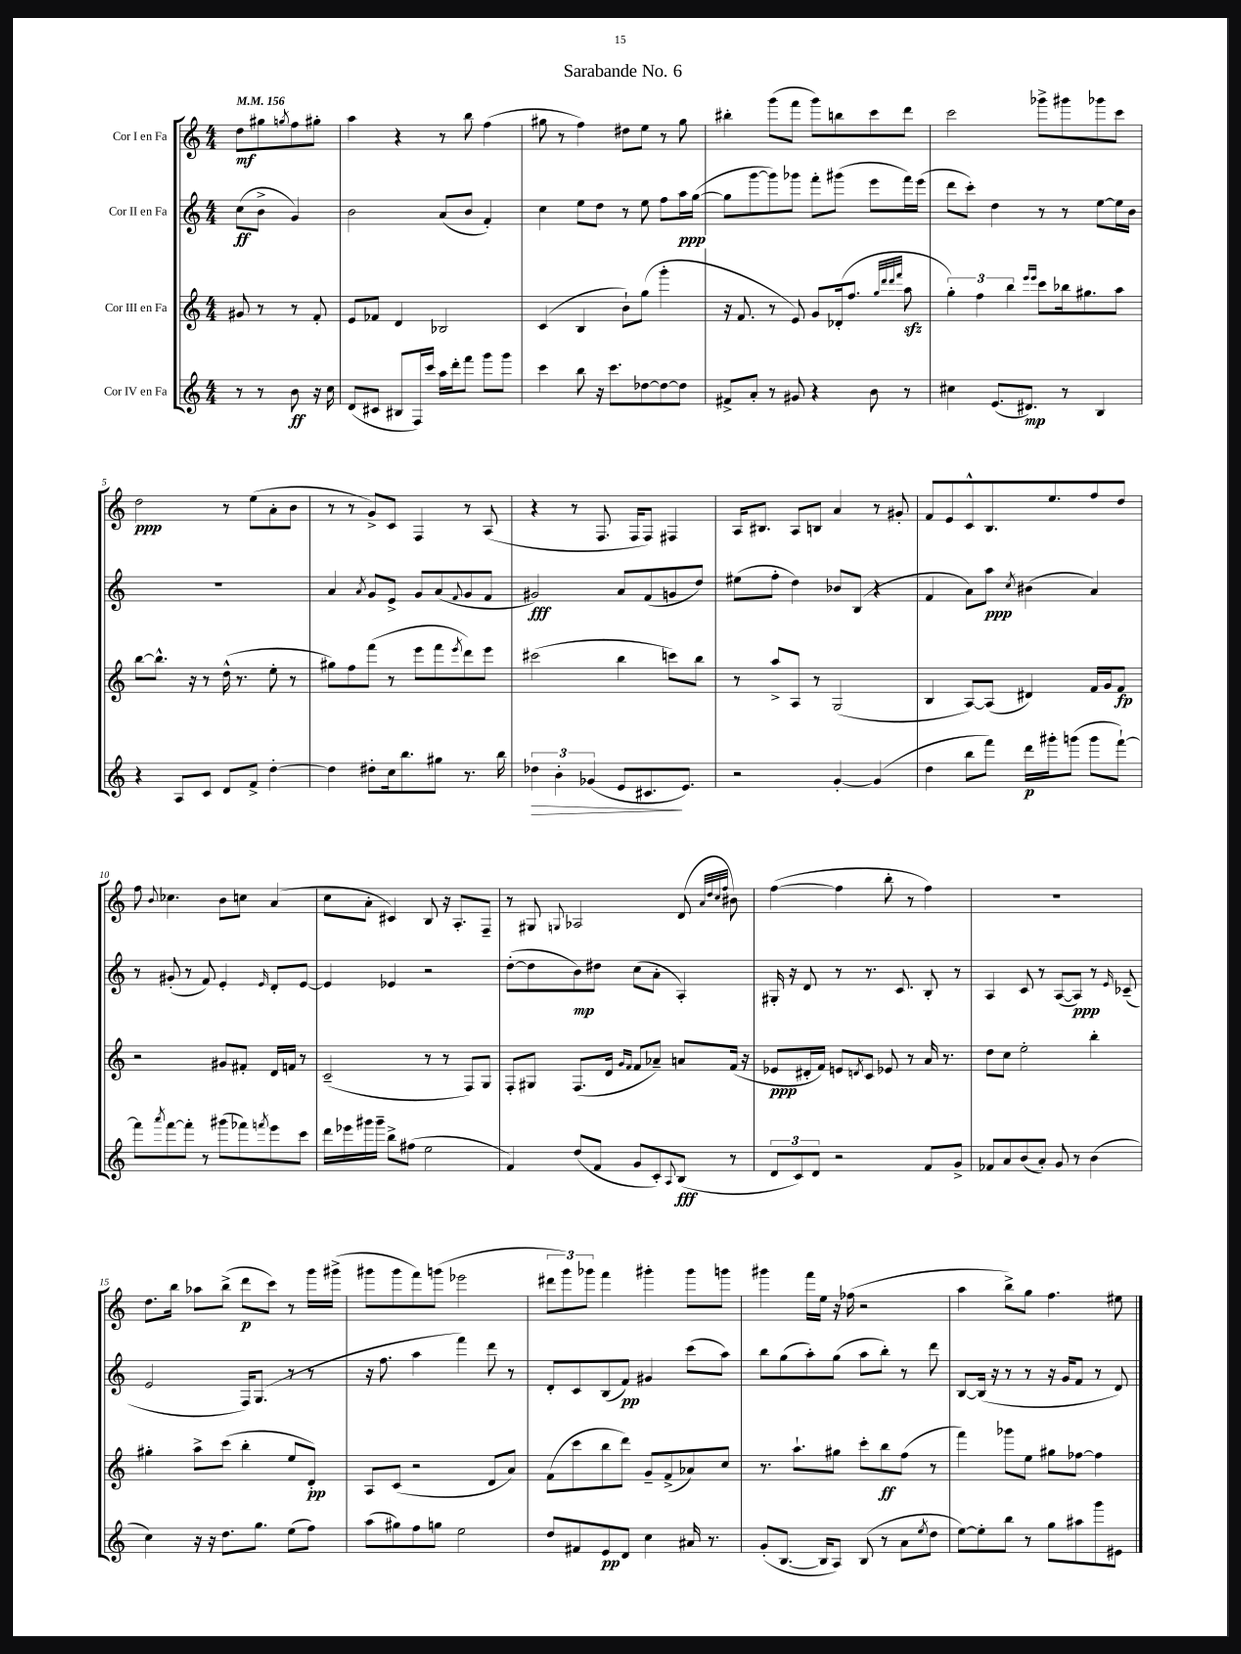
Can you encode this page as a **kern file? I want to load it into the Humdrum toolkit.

**kern	**dynam	**kern	**dynam	**kern	**dynam	**kern	**dynam
*part4	*part4	*part3	*part3	*part2	*part2	*part1	*part1
*staff4	*staff4	*staff3	*staff3	*staff2	*staff2	*staff1	*staff1
*I"Cor IV en Fa	*	*I"Cor III en Fa	*	*I"Cor II en Fa	*	*I"Cor I en Fa	*
*clefG2	*	*clefG2	*	*clefG2	*	*clefG2	*
*k[]	*	*k[]	*	*k[]	*	*k[]	*
*M4/4	*	*M4/4	*	*M4/4	*	*M4/4	*
*MM156	*	*MM156	*	*MM156	*	*MM156	*
=	=	=	=	=	=	=	=
8r	.	8g#X/	.	(8cc\L	ff	8dd\L	mf
8r	.	8r	.	8b^\J	.	8gg#X\	.
.	.	.	.	.	.	8qggn/	.
8b\	ff	8r	.	4g/)	.	8ff\	.
16r	.	8f'/	.	.	.	8gg#X'\J	.
16cc\	.	.	.	.	.	.	.
=1	=1	=1	=1	=1	=1	=1	=1
(8d/L	.	8e/L	.	2b\	.	4aa\	.
8c#X/J	.	8f-X/J	.	.	.	.	.
8B#X/L	.	4d/	.	.	.	4r	.
16F/L)	.	.	.	.	.	.	.
16ccc/JJ	.	.	.	.	.	.	.
16aa\LL	.	2B-X/	.	(8a/L	.	8r	.
16ddd'\J	.	.	.	.	.	.	.
8fff\J	.	.	.	8b/J	.	8bb\	.
8ggg\L	.	.	.	4f'/)	.	(4ff\	.
8ggg\J	.	.	.	.	.	.	.
=2	=2	=2	=2	=2	=2	=2	=2
4ccc\	.	(4c/	.	4cc\	.	8gg#X\	.
.	.	.	.	.	.	8r	.
8bb\	.	4B/	.	8ee\L	.	4ff\)	.
16r	.	.	.	8dd\J	.	.	.
8.ccc\L	.	.	.	.	.	.	.
.	.	8b`\L)	.	8r	.	8dd#X\L	.
[8dd-X\	.	(8gg\J	.	8ee\	.	8ee\J	.
8dd-\_	.	4ggg'\	.	8ff\L	.	8r	.
8dd-\J]	.	.	.	16aa\L	ppp	8gg#\	.
.	.	.	.	([16gg\JJ	.	.	.
=3	=3	=3	=3	=3	=3	=3	=3
8f#X^/L	.	16r	.	8gg\L]	.	4bb#X'\	.
.	.	8.f/	.	.	.	.	.
8a'/J	.	.	.	[8ggg\	.	.	.
8r	.	8r	.	8ggg\])	.	(8ggg\L	.
8g#X/	.	8e/)	.	8ggg-X\J	.	8fff\J	.
4r	.	8g/L	.	8fff'\L	.	8ggg\L)	.
.	.	(16d-X'/k	.	(8ggg#X\J	.	8bbn\	.
.	.	8.ff/J	.	.	.	.	.
8b\	.	.	.	8eee\L	.	8ccc\	.
.	.	32qqgg/LLL	.	.	.	.	.
.	.	32qqddd/	.	.	.	.	.
.	.	32qqddd/	.	.	.	.	.
.	.	32qqfff/JJJ	.	.	.	.	.
8r	.	8aazz\	.	16fff\L)	.	8ddd\J	.
.	.	.	.	(16eee\JJ	.	.	.
=4	=4	=4	=4	=4	=4	=4	=4
4cc#X\	.	6gg'\)	.	8ddd\L	.	2ccc\	.
.	.	.	.	8ccc'\J)	.	.	.
.	.	6ff\	.	.	.	.	.
(8.e/L	.	.	.	4dd\	.	.	.
.	.	6bb\	.	.	.	.	.
8.d#X/J)	mp	.	.	.	.	.	.
.	.	16qqeee/LL	.	.	.	.	.
.	.	16qqeee/JJ	.	.	.	.	.
.	.	8ccc\L	.	8r	.	8ggg-X^\L	.
8r	.	16bb-X\k	.	8r	.	8ggg#X\	.
.	.	8.gg#X\	.	.	.	.	.
4B/	.	.	.	[8ee\L	.	8ggg-X\	.
.	.	8aa\J	.	16ee\L]	.	8ccc\J	.
.	.	.	.	16b\JJ	.	.	.
!!LO:LB:g=z
=5	=5	=5	=5	=5	=5	=5	=5
4r	.	[8bb\L	.	1r	.	2dd\	ppp
.	.	8.bb^^\J]	.	.	.	.	.
8A/L	.	.	.	.	.	.	.
.	.	16r	.	.	.	.	.
8c/J	.	8r	.	.	.	.	.
8d/L	.	(16dd^^\	.	.	.	8r	.
.	.	8.r	.	.	.	.	.
8f^/J	.	.	.	.	.	(8ee\L	.
[4dd'\	.	8ee'\	.	.	.	8a'\	.
.	.	8r	.	.	.	8b\J	.
=6	=6	=6	=6	=6	=6	=6	=6
4dd\]	.	8gg#X\L)	.	4a/	.	8r	.
.	.	8ff\	.	.	.	8r	.
.	.	.	.	8qa/	.	.	.
8dd#X'\L	.	(8fff\J	.	8g/L	.	8g^/L)	.
16cc\k	.	8r	.	8e^/J	.	8c/J	.
8.bb\	.	.	.	.	.	.	.
.	.	8eee\L	.	8g/L	.	4F/	.
8gg#X\J	.	8fff\	.	(8a/	.	.	.
.	.	8qeee/	.	8qqf/	.	.	.
8.r	.	8ddd\)	.	8g/	.	8r	.
.	.	8eee\J	.	8f/J	.	(8A/	.
16bb\	.	.	.	.	.	.	.
=7	=7	=7	=7	=7	=7	=7	=7
!	!LO:HP:b	!	!	!	!	!	!
6dd-X\	>	(2ccc#X\	.	2g#X/)	fff	4r	.
6b'\	.	.	.	.	.	.	.
.	.	.	.	.	.	8r	.
(6g-X/	.	.	.	.	.	.	.
.	.	.	.	.	.	8.F/	.
8e/L	.	4bb\	.	8a/L	.	.	.
.	.	.	.	.	.	16F/KL	.
8.c#X/	.	.	.	(8f/	.	8F/J)	.
.	.	8cccn\L)	.	8gn/	.	4F#X/	.
8.e/J)	]	.	.	.	.	.	.
.	.	8bb\J	.	8dd/J)	.	.	.
=8	=8	=8	=8	=8	=8	=8	=8
2r	.	8r	.	(8ee#X\L	.	16A/KL	.
.	.	.	.	.	.	8.B#X/J	.
.	.	8aa^/L	.	8ff'\J	.	.	.
.	.	8A/J	.	4dd\)	.	8A/L	.
.	.	8r	.	.	.	8Bn/J	.
[4g'/	.	(2G/	.	8b-X/L	.	4a/	.
.	.	.	.	(8B/J	.	.	.
(4g/]	.	.	.	4r	.	8r	.
.	.	.	.	.	.	8g#X'/	.
=9	=9	=9	=9	=9	=9	=9	=9
4dd\	.	4B/	.	4f/	.	8f/L	.
.	.	.	.	.	.	8e/	.
8bb\L	.	[8A/L)	.	8a\L)	.	8c^^/	.
8fff\J)	.	(8A/J]	.	8aa\J	ppp	8.B/	.
.	.	.	.	8qcc/	.	.	.
16ddd\LL	p	4d#X/)	.	(4b#X\	.	.	.
16ggg#X'\J	.	.	.	.	.	8.ee/	.
(8gggn\J	.	.	.	.	.	.	.
8ggg\L	.	16f/LL	.	4a/)	.	8ff/	.
.	.	16g/J	.	.	.	.	.
[8fff`\J)	.	8f/J	fp	.	.	8dd/J	.
!!LO:LB:g=z
=10	=10	=10	=10	=10	=10	=10	=10
8fff\L]	.	2r	.	8r	.	8ff\	.
8qaaa/	.	.	.	.	.	8qqb/	.
[8fff\	.	.	.	(8g#X'/	.	4.cc-X\	.
8fff'\J]	.	.	.	8r	.	.	.
8r	.	.	.	8f/)	.	.	.
(8ggg#X\L	.	8g#X/L	.	4e'/	.	8b\L	.
8fff-X\)	.	8f#X'/J	.	.	.	8ccn\J	.
8qfffn/	.	.	.	16qqe/	.	.	.
8eee\	.	16d/LL	.	8d'/L	.	(4a/	.
.	.	16fn/JJ	.	.	.	.	.
8ccc\J	.	8r	.	[8e/J	.	.	.
=11	=11	=11	=11	=11	=11	=11	=11
16ddd\LL	.	(2c~/	.	4e/]	.	8cc\L	.
16eee-X\	.	.	.	.	.	.	.
16ggg#X\	.	.	.	.	.	8a'\J	.
16ggg#~\JJ	.	.	.	.	.	.	.
8bb^\L	.	.	.	4e-X/	.	4c#X/)	.
(8ff#X\J	.	.	.	.	.	.	.
2ee\	.	8r	.	2r	.	8B/	.
.	.	8r	.	.	.	16r	.
.	.	.	.	.	.	8.A'/L	.
.	.	8F/L)	.	.	.	.	.
.	.	8G/J	.	.	.	8F~/J	.
=12	=12	=12	=12	=12	=12	=12	=12
4f/)	.	8F'/L	.	([8dd'\L	.	8r	.
.	.	8G#X/J	.	8dd\]	.	8G#X/	.
.	.	.	.	.	.	8qqGn/	.
(8dd/L	.	(8.F/L	.	8b\)	mp	2A-X/	.
8f/J	.	.	.	8dd#X\J	.	.	.
.	.	16d/Jk	.	.	.	.	.
.	.	16qqg/LL	.	.	.	.	.
.	.	16qqf/JJ	.	.	.	.	.
8g/L	.	8f/L	.	(8cc\L	.	.	.
8c'/)	.	8a-X~/J)	.	8a'\J	.	.	.
8qqA/	.	.	.	.	.	.	.
(8B/J	fff	8an/L	.	4A'/)	.	(8d/	.
.	.	.	.	.	.	32qqa/LLL	.
.	.	.	.	.	.	32qqdd/	.
.	.	.	.	.	.	32qqcc/	.
.	.	.	.	.	.	32qqff/JJJ	.
8r	.	(16f/Jk	.	.	.	8b#X\)	.
.	.	16r	.	.	.	.	.
=13	=13	=13	=13	=13	=13	=13	=13
12d/L	.	8e-X/L	ppp	16G#X'/	.	([4ff\	.
.	.	.	.	16r	.	.	.
12c/)	.	.	.	.	.	.	.
.	.	16d#X'/L	.	8d/	.	.	.
12d/J	.	.	.	.	.	.	.
.	.	16f/JJ)	.	.	.	.	.
2r	.	8en/L	.	8r	.	4ff\]	.
.	.	8qdn/	.	.	.	.	.
.	.	8c/J	.	8.r	.	.	.
.	.	8e-X/	.	.	.	8bb'\	.
.	.	.	.	8.c/	.	.	.
.	.	8r	.	.	.	8r	.
8f/L	.	16a/	.	8B'/	.	4ff\)	.
.	.	8.r	.	.	.	.	.
8g^/J	.	.	.	8r	.	.	.
=14	=14	=14	=14	=14	=14	=14	=14
8f-X/L	.	8dd\L	.	4A/	.	1r	.
8a/	.	8cc\J	.	.	.	.	.
(8b/	.	2ee'\	.	8c/	.	.	.
8a'/J)	.	.	.	8r	.	.	.
8g/	.	.	.	([8A/L	.	.	.
8r	.	.	.	8A/J])	ppp	.	.
(4b\	.	4bb'\	.	8r	.	.	.
.	.	.	.	16qqe/	.	.	.
.	.	.	.	(8c-X~/	.	.	.
!!LO:LB:g=z
=15	=15	=15	=15	=15	=15	=15	=15
4cc\)	.	4gg#X'\	.	2e/	.	8.dd\L	.
.	.	.	.	.	.	16bb\Jk	.
16r	.	8aa^\L	.	.	.	8aa-X\L	.
16r	.	.	.	.	.	.	.
8.dd\L	.	(8ccc\J	.	.	.	(8bb^\J	.
.	.	4bb'\	.	16F/KL)	.	8ddd\L	p
8.gg\J	.	.	.	(8.G/J	.	.	.
.	.	.	.	.	.	8ccc\J)	.
(8ee\L	.	8ee/L	.	8r	.	8r	.
8ff\J)	.	8d'/J)	pp	8r	.	16ggg\LL	.
.	.	.	.	.	.	(16ggg#X^\JJ	.
=16	=16	=16	=16	=16	=16	=16	=16
(8aa\L	.	8A/L	.	16r	.	8ggg#X\L	.
.	.	.	.	8.ff\	.	.	.
8gg#X\)	.	(8c/J	.	.	.	8ggg#\	.
8ff\	.	2r	.	4aa\	.	8fff\)	.
8ggn\J	.	.	.	.	.	(8gggn\J	.
2ee\	.	.	.	4fff\)	.	2eee-X\	.
.	.	8d/L	.	8ddd\	.	.	.
.	.	8a/J)	.	8r	.	.	.
=17	=17	=17	=17	=17	=17	=17	=17
8dd/L	.	(8f\L	.	8d'/L	.	12ddd#X\L	.
.	.	.	.	.	.	12ggg\)	.
8f#X/	.	8ccc\	.	8c/	.	.	.
.	.	.	.	.	.	12ggg-X\J	.
8e/	pp	8bb\	.	(8B/	.	4fff\	.
8d/J	.	8ddd\J)	.	8f/J)	pp	.	.
4cc\	.	8g~/L	.	4g#X/	.	4ggg#X'\	.
.	.	(8f^/	.	.	.	.	.
16a#X/	.	8a-X/)	.	(8ccc\L	.	8ggg#\L	.
8.r	.	.	.	.	.	.	.
.	.	8cc/J	.	8aa\J)	.	8gggn\J	.
=18	=18	=18	=18	=18	=18	=18	=18
(8g'/L	.	8.r	.	8bb\L	.	4ggg#X\	.
[8.B/J	.	.	.	(8gg\	.	.	.
.	.	8.aa`\L	.	.	.	.	.
.	.	.	.	8aa'\)	.	16fff\LL	.
16B/KL]	.	.	.	.	.	16ee\JJ	.
8A/J)	.	8gg#X\J	.	(8gg\J	.	16r	.
.	.	.	.	.	.	(16ff-X\	.
(8B/	.	8ccc'\L	.	8aa\L	.	2r	.
8r	.	8bb\	ff	8bb'\J)	.	.	.
8a\L	.	(8ff\J	.	8r	.	.	.
8qee/	.	.	.	.	.	.	.
8dd\J	.	8r	.	8ddd\	.	.	.
=19	=19	=19	=19	=19	=19	=19	=19
[8ee\L)	.	4fff\)	.	[8B/L	.	4aa\	.
8ee'\]	.	.	.	(16B/Jk]	.	.	.
.	.	.	.	16r	.	.	.
8bb\J	.	8ggg-X\L	.	8r	.	8bb^\L)	.
8r	.	8ee\J	.	8r	.	8gg\J	.
8gg\L	.	8gg#X\L	.	16r	.	4.ff\	.
.	.	.	.	16g/KL	.	.	.
8aa#X\	.	[8ff-X\J	.	8f/J	.	.	.
8ggg\	.	4ff-\]	.	8r	.	.	.
8e#X\J	.	.	.	8d/)	.	8ee#X\	.
==	==	==	==	==	==	==	==
*-	*-	*-	*-	*-	*-	*-	*-
